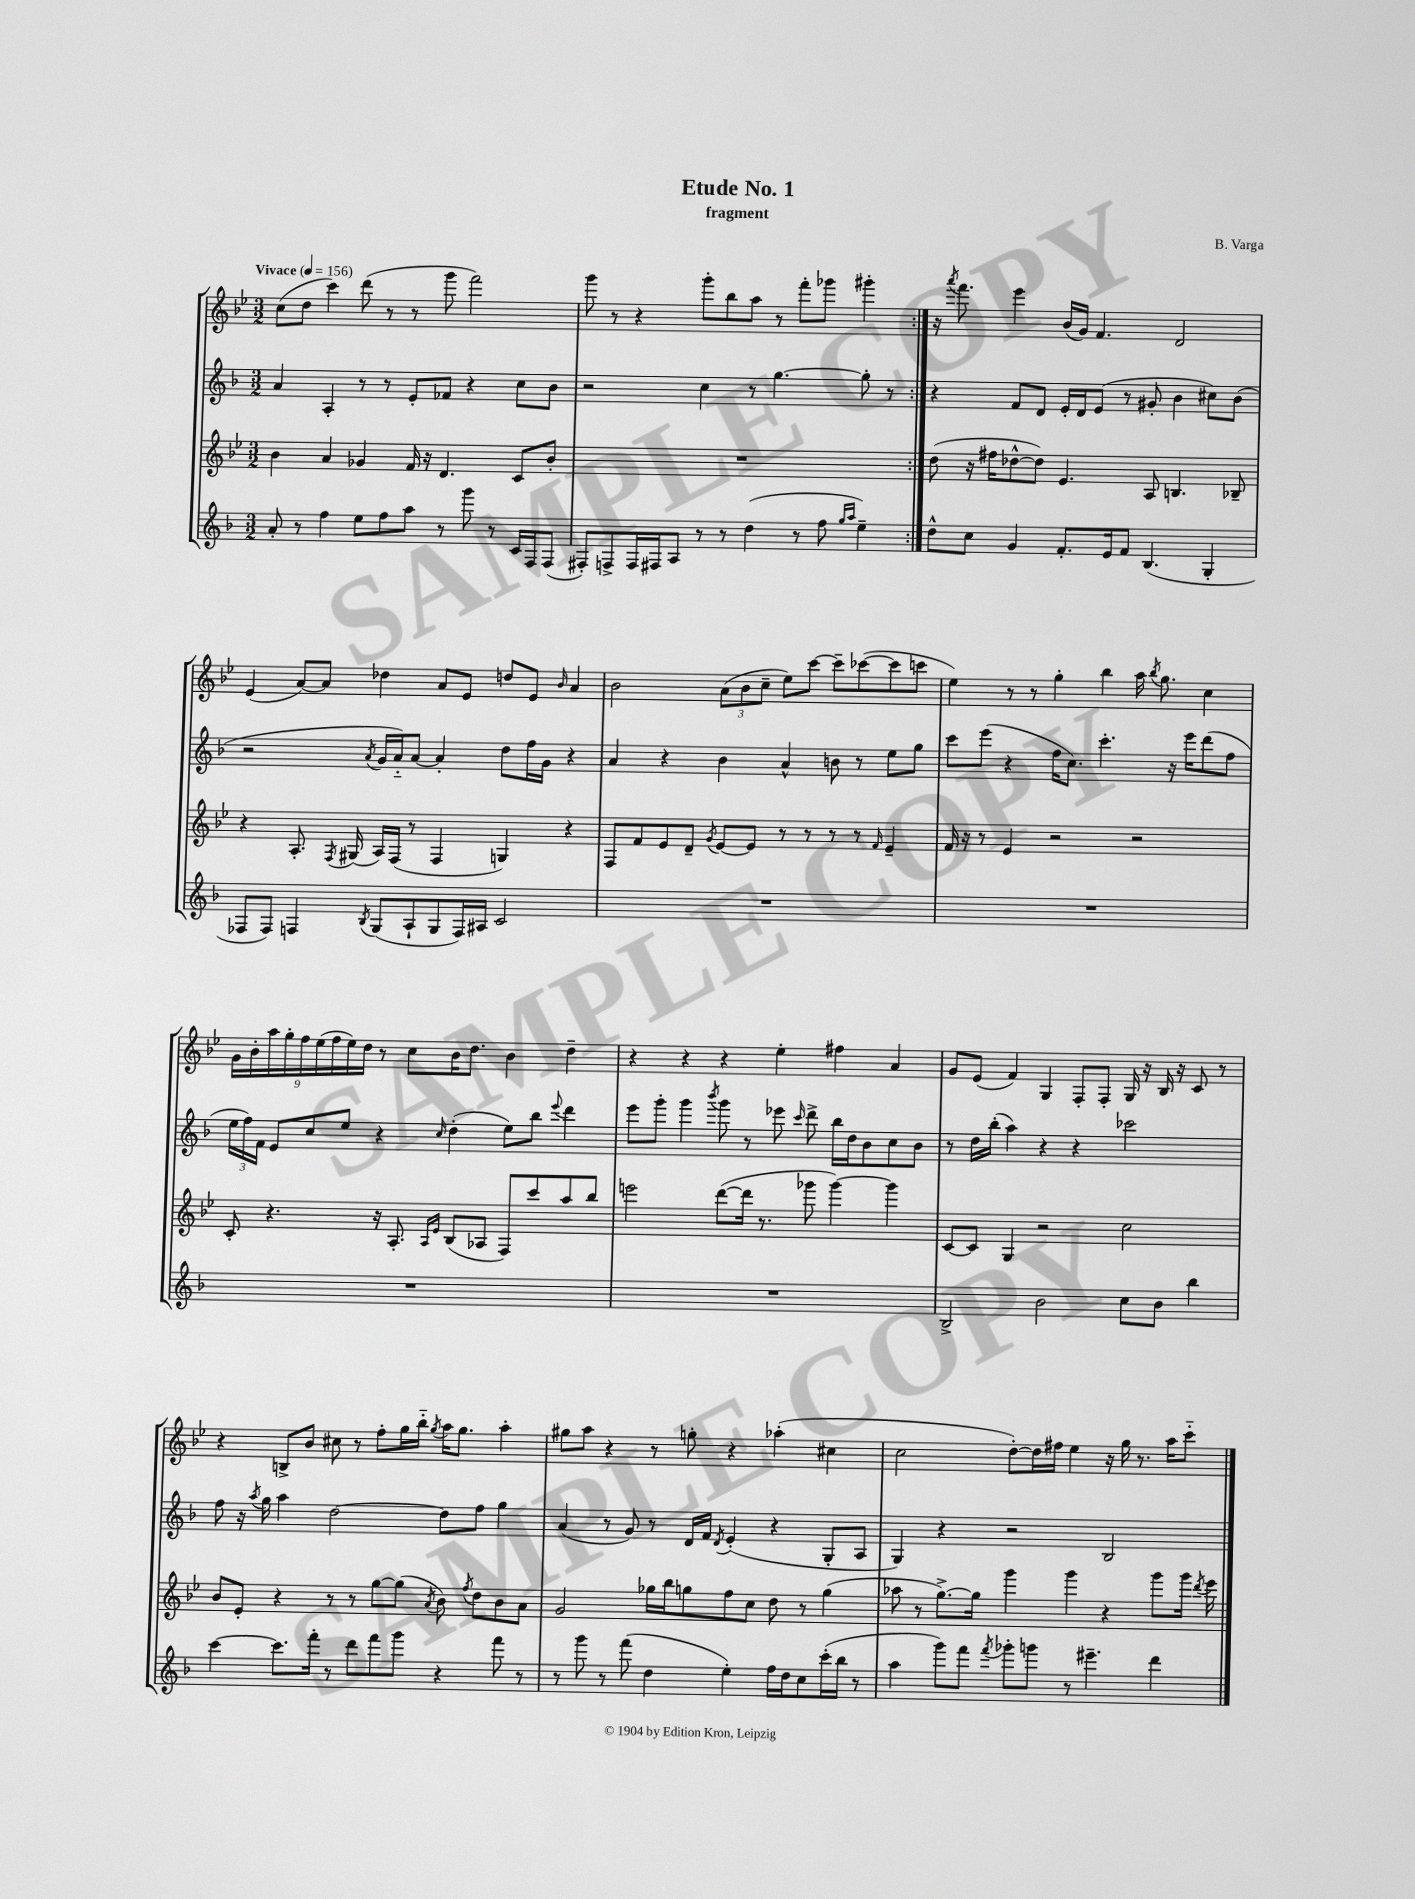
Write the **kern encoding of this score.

**kern	**kern	**kern	**kern
*part4	*part3	*part2	*part1
*staff4	*staff3	*staff2	*staff1
*clefG2	*clefG2	*clefG2	*clefG2
*k[b-]	*k[b-e-]	*k[b-]	*k[b-e-]
*M3/2	*M3/2	*M3/2	*M3/2
*MM156	*MM156	*MM156	*MM156
=1	=1	=1	=1
!	!	!	!LO:TX:a:B:t=Vivace
8a'/	4b-\	4a/	(8cc\L
8r	.	.	8dd\J
4ff\	4a/	4A'/	4ccc\)
8ee\L	4g-X/	8r	(8ddd\
8ff\	.	8r	8r
8aa\J	16f/	8e'/L	8r
.	16r	.	.
8r	4.d/	8f-X/J	8ggg\
8ggg\	.	4r	2fff\)
8r	.	.	.
16c/LL	8c/L	8cc\L	.
16F/J	.	.	.
(8F/J	8b-'/J	8b-\J	.
=2	=2	=2	=2
8F#X'/L)	1.r	2r	8ggg\
8Fn^/	.	.	8r
16F/L	.	.	4r
16F#X/J	.	.	.
8A/J	.	.	.
8r	.	4cc\	8ggg'\L
8r	.	.	8bb-\
(4dd\	.	8r	8aa\J
.	.	[4.gg\	8r
8r	.	.	8fff'\L
8ff\	.	.	8ggg-X\J
16qqgg/LL	.	.	.
16qqaa/JJ	.	.	.
4ee~\)	.	8gg'\]	4ggg#X'\
.	.	8r	.
=3:|!	=3:|!	=3:|!	=3:|!
8dd^^\L	(8dd\	4r	16r
.	.	.	8qaaa/
.	.	.	8.fff\
8cc\J	16r	.	.
.	16ff#X\KL	.	.
4g/	[8dd-X^^\	8f/L	4eee-\
.	8dd-\J])	8d/J	.
8.f'/L	4.e-/	16e'/LL	(16b-/LL
.	.	16d/J	16g/JJ)
.	.	(8e/J	4.f/
16e/k	.	.	.
8f/J	.	8r	.
(4.B-/	8A/	8g#X'/	.
.	4.Bn/	4b-\	2d/
4G'/	.	8cc#X\L)	.
.	8B-X~/	(8b-\J	.
!!LO:LB:g=z
=4	=4	=4	=4
8F-X/L	4r	2r	(4e-/
8F-/J)	.	.	.
4Fn/	8.A'/	.	[8a/L)
.	.	.	8a/J]
.	8qF/	.	.
.	(16G#X/	.	.
8qB-/	.	8qa/	.
(8G/L	16A/LL)	16g/LL	4dd-X\
.	(16F/JJ	16a/J)	.
8A`/	8r	[8a/J	.
8G/	4F/	4a'/]	8a/L
16F/L)	.	.	8e-/J
16A#X/JJ	.	.	.
2c/	4Gn/)	8dd\L	8ddn/L
.	.	16ff\L	8e-/J
.	.	16g\JJ	.
.	.	.	16qqb-/
.	4r	4r	4a/
=5	=5	=5	=5
1.r	8F/L	4a/	2b-\
.	8f/	.	.
.	8e-/	4r	.
.	8d~/J	.	.
.	8qg/	.	.
.	[8e-/L	4b-\	(12a\L
.	.	.	12b-\
.	8e-/J]	.	.
.	.	.	12cc~\J
.	8r	4a^^/	8ee-\L)
.	8r	.	[8ccc\J
.	8r	8bn\	8ccc~\L]
.	8r	8r	([8ccc-X\
.	16qqf/	.	.
.	4e-~/	8ee\L	8ccc-\]
.	.	8gg\J	8cccn\J
=6	=6	=6	=6
1.r	16f/	8ccc\L	4ee-\)
.	16r	.	.
.	8r	(8eee\J	.
.	4e-/	4r	8r
.	.	.	8r
.	2r	16ff\KL	4gg'\
.	.	8.cc\J)	.
.	.	4.ccc'\	4bb-\
.	2r	.	16aa\
.	.	.	8qbb-/
.	.	.	8.gg\
.	.	16r	.
.	.	16eee\KL	.
.	.	(8ddd\	4cc\
.	.	8ff\J	.
!!LO:LB:g=z
=7	=7	=7	=7
1.r	8c'/	24ee\LL	18g\LL
.	.	24ff\)	.
.	.	.	18b-'\
.	.	24f\JJ	.
.	.	.	18aa\
.	4.r	8e/L	.
.	.	.	18gg'\
.	.	.	18ff\
.	.	8cc/	.
.	.	.	(18ee-\
.	.	.	18ff\
.	.	8ee/J	.
.	.	.	18ee-\)
.	.	.	18dd\JJ
.	16r	4r	8r
.	8.A'/	.	.
.	.	.	8cc\L
.	16qqA/LL	.	.
.	16qqe-/JJ	16qqcc/	.
.	(8B-/L	(4dd'\	16b-\K
.	.	.	8.dd\J
.	8A-X/J	.	.
.	8F/L)	8ee\L)	4b-\
.	8ccc/	8bb-\J	.
.	.	8qqeee/	.
.	8aa/	4ddd\	4dd~\
.	8bb-/J	.	.
=8	=8	=8	=8
1.r	2eeen\	8eee\L	4r
.	.	8ggg'\J	.
.	.	4ggg\	4r
.	.	8qbbb-/	.
.	([8ddd\L	8ggg\	4r
.	16ddd\Jk]	8r	.
.	8.r	.	.
.	.	8eee-X\	4ee-'\
.	.	16qqccc/	.
.	8ggg-X\	8ddd^\	.
.	[4ggg-\)	16bb-\LL	4ff#X\
.	.	16dd\J	.
.	.	8b-\	.
.	4ggg-\]	8cc\	4a/
.	.	8b-\J	.
=9	=9	=9	=9
2B-^/	[8c/L	8r	8g/L
.	8c/J]	16dd\LL	(8e-/J
.	.	(16bb-'\JJ	.
.	4G/	4aa\)	4f/)
2b-\	2r	4r	4G/
.	.	4r	8F'/L
.	.	.	8F'/J
8cc\L	2cc\	2ccc-X\	16G/
.	.	.	16r
8b-\J	.	.	16B-/
.	.	.	16r
4bb-\	.	.	8c/
.	.	.	8r
!!LO:LB:g=z
=10	=10	=10	=10
[4ccc\	8b-/L	8ff\	4r
.	8e-'/J	16r	.
.	.	8qaa/	.
.	.	16gg\	.
8.ccc\L]	4r	4aa\	8Bn^/L
.	.	.	8b-/J
16fff'\Jk	.	.	.
8r	8r	[2dd\	8cc#X\
8ddd\L	8r	.	8r
8fff\	[8gg\L	.	8ff'\L
8ggg\J	(8gg\J]	.	16gg\L
.	.	.	16bb-\JJ
.	8qa/	.	8qgg/
4r	8b-\)	8dd\L]	16aa\KL
.	.	.	8.gg\J
.	8qff/	.	.
.	8dd\L	8ff\J	.
8fff\	8b-\	4gg\	4aa'\
8r	8a\J	.	.
=11	=11	=11	=11
8r	2g/	(4a/	8gg#X\L
8ggg\	.	.	8aa\J
8r	.	8r	4r
(8fff\	.	8g/)	.
4dd\	16gg-X\LL	8r	8r
.	16bb-\J	.	.
.	8ggn\	16d/LL	8ggn'\
.	.	16f/JJ	.
.	.	8qd/	.
4ee'\)	8ff\	(4e'/	4r
.	8cc\J	.	.
16ff\LL	8dd\	4r	(4aa-X'\
16dd\J	.	.	.
8cc\	8r	.	.
(16ccc'\L	(4gg\	8G'/L	4cc#X\
16bb-\JJ	.	.	.
8r	.	8A/J	.
=12	=12	=12	=12
4aa\	8aa-X\	4G/)	2cc\
.	8r	.	.
8ggg\L)	[8.gg^\L)	4r	.
8fff\J	.	.	.
.	16gg\Jk]	.	.
8qfff/	.	.	.
8ggg-X'\L	4ggg\	2r	[8dd'\L)
8gggn\J	.	.	16dd\L]
.	.	.	16ff#X\JJ
8r	4ggg\	.	4ee-\
4.eee#X~\	.	.	.
.	4r	2B-/	16r
.	.	.	16gg\
.	.	.	8.r
4ddd\	8ggg\L	.	.
.	.	.	16aa\KL
.	16ggg\Jk	.	8ccc\J
.	8qddd/	.	.
.	16eee-\	.	.
==	==	==	==
*-	*-	*-	*-
